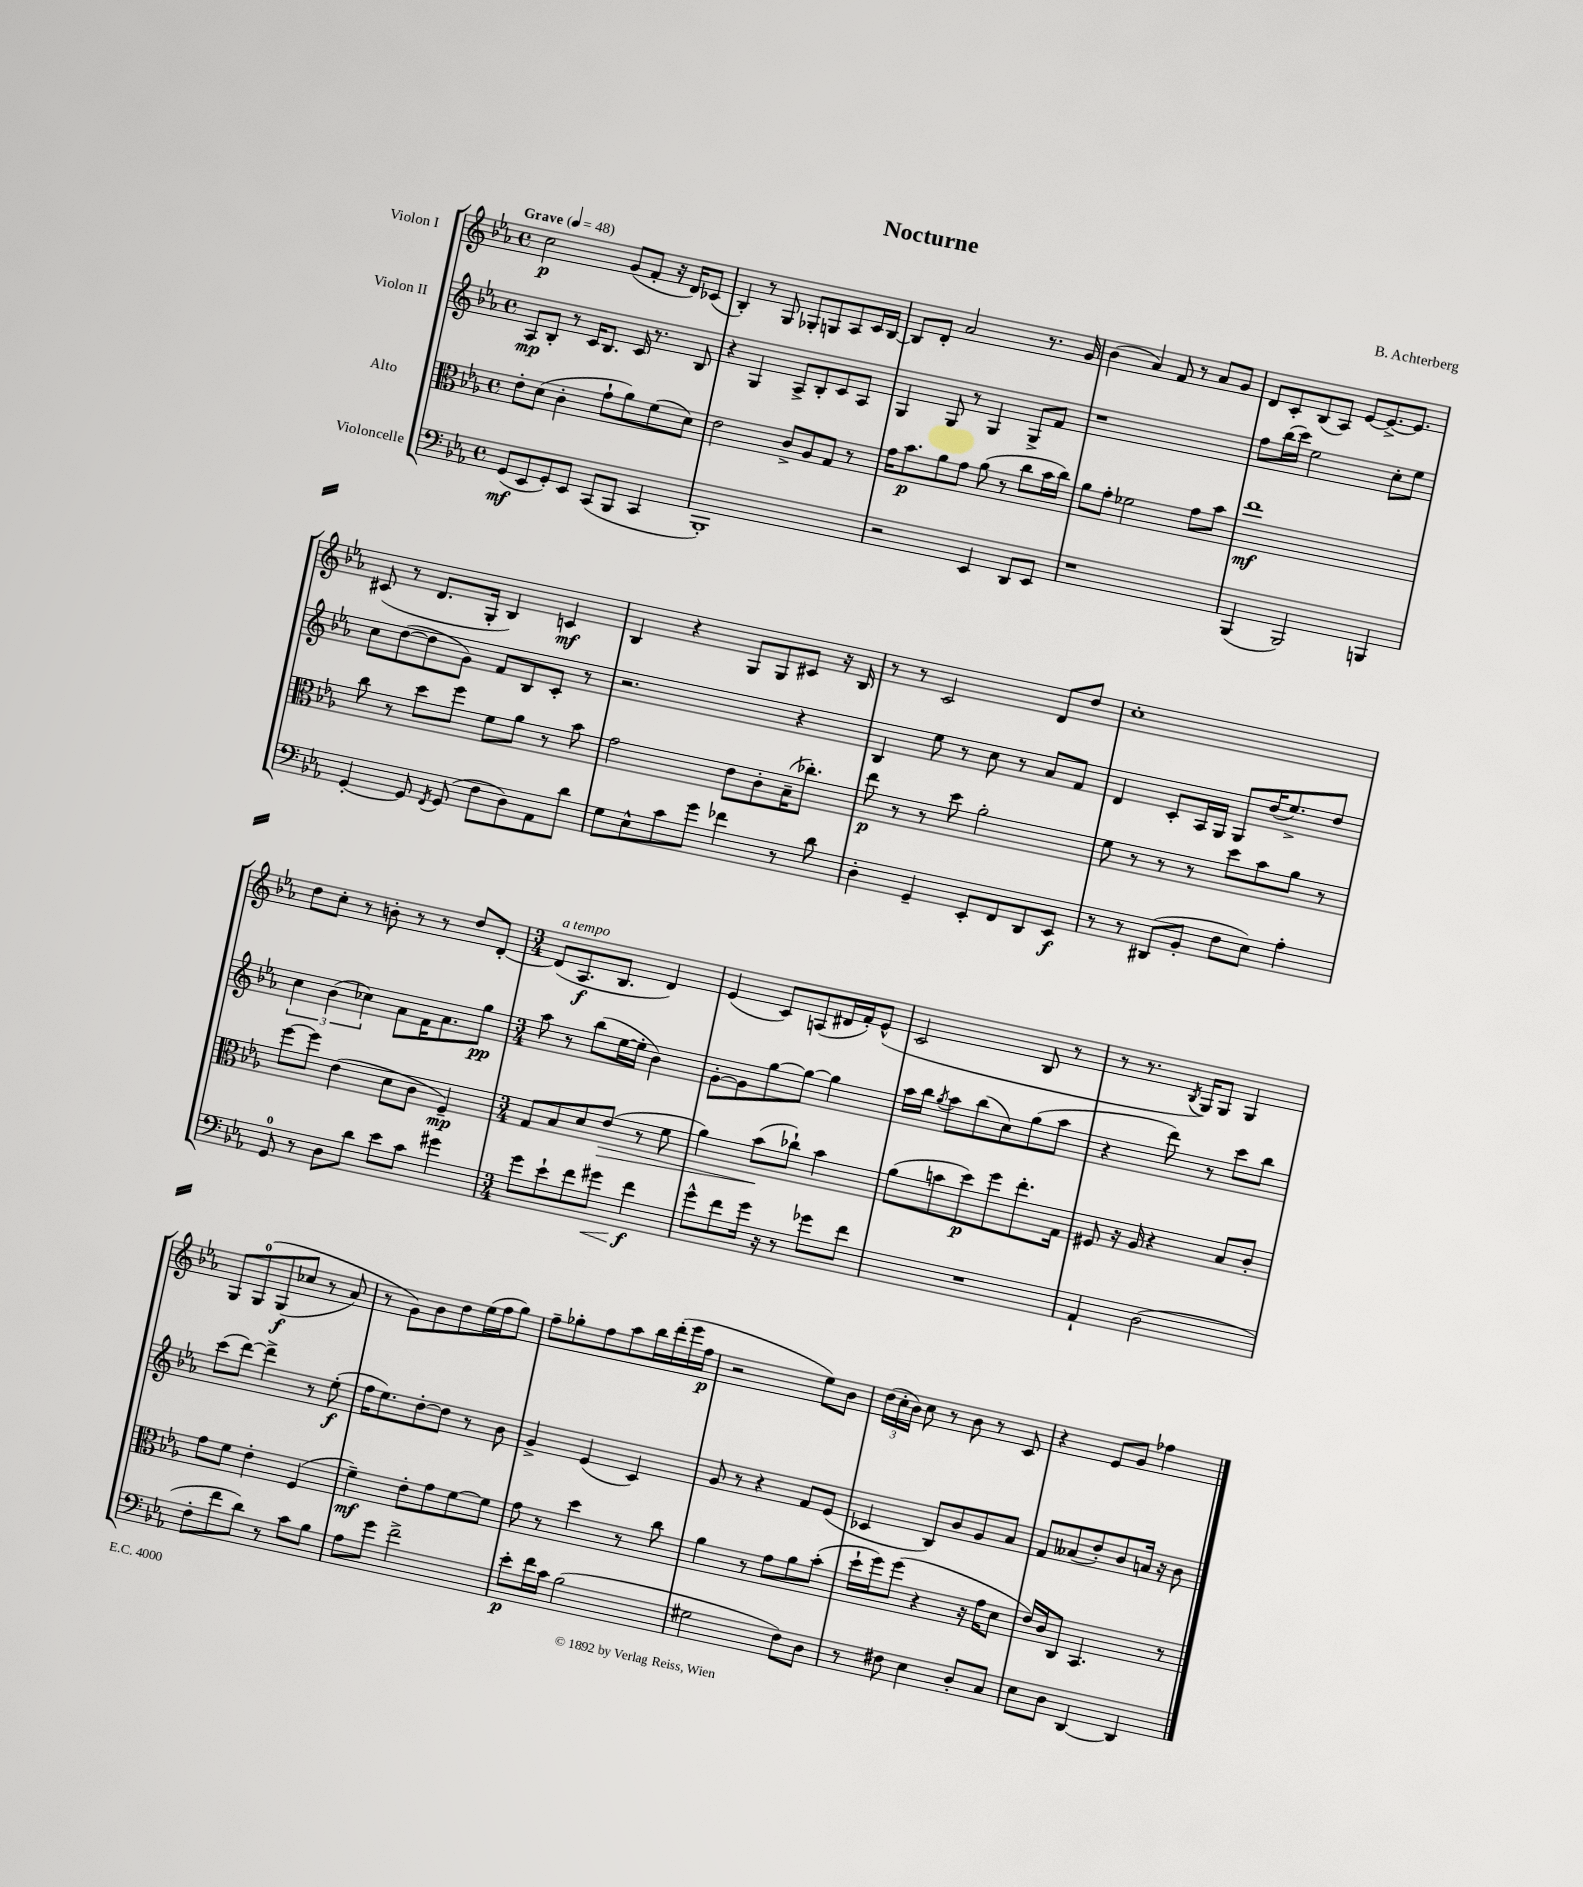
\header { title = "Nocturne" composer = "B. Achterberg" }
<<
\new StaffGroup <<
\new Staff = "s0" \with { instrumentName = "Violon I" } {
    \clef treble \key ees \major \defaultTimeSignature \time 4/4 \tempo "Grave" 4 = 48
    \autoBeamOff c''2\p g'8[( f'8]-. r16 d'16[) ces'8]( |
    bes4-.) r8 g8 ges8[-. g8 aes8 c'16 bes16]~ |
    bes8[ d'8]-. aes'2 r8. g'16 |
    bes'4( aes'4) f'8 r8 aes'8[ g'8] |
    d'8[ c'8-. bes8( aes8]) ees'8[~ ees'8.~-> ees'8.] |
    cis'8( r8 d'8.[ g16]-. bes4) c'4\mf |
    bes4 r4 g8[ g8 cis'8] r16 bes16 |
    r8 r8 c'2 d'8[ d''8] |
    c''1-. |
    d''8[ c''8]-. r8 b'8-. r8 r8 d''8[ d'8]~-. |
    \numericTimeSignature \time 3/4 d'8[^\markup { \italic "a tempo" }( aes8.\f bes8.] d'4) |
    ees'4( c'8[) a8( dis'16 f'16-.) ees'8]-^( |
    c'2 bes8 r8 |
    r8 r8. \acciaccatura { bes8 } g16[) g8] g4 |
    g8[ g8-0\( g8\f( ces''8] r8 aes'8) |
    r8 g'8[\) bes'8 d''8 ees''16( f''16 g''8]) |
    f''8[-- ges''8-. f''8 aes''8 bes''16 d'''16-.( ees'''16 f''16]\p |
    r2 ees''8[) bes'8] |
    \tuplet 3/2 { d''16[( c''16-. bes'16]) } c''8 r8 bes'8 r8 c'8 |
    r4 ees'8[ g'8] fes''4 \bar "|." |
}
\new Staff = "s1" \with { instrumentName = "Violon II" } {
    \clef treble \key ees \major \defaultTimeSignature \time 4/4
    \autoBeamOff aes8[\mp bes8]-. r8 c'16[ bes8.] c'16 r8. bes8 |
    r4 g4 aes8[-> bes8-. c'8 aes8] |
    g4 g8 r8 g4 g8[-> f'8] |
    r1 |
    f''8[ bes''16( c'''16]) ees''2 c''8[-. ees''8] |
    c''8[ d''8~( d''8 g'8]) f'8[ bes8 c'8]-. r8 |
    r2. r4 |
    bes4 ees''8 r8 c''8 r8 aes'8[ f'8] |
    d'4 c'8[-. aes16 g16] g8[ d''16( ees''8.->) d''8] |
    \tuplet 3/2 { c''4 bes'4( ces''4) } aes'8[ f'16 aes'8. g''8]\pp |
    \numericTimeSignature \time 3/4 aes''8 r8 bes''8[( ees''16~ ees''16]-. bes'4) |
    g'8[~-. g'8 g''8~ g''8]~ g''4 |
    aes''16[ bes''16] \acciaccatura { g''8 } aes''8[ bes''8( c''8) g''8( aes''8] |
    r4 d'''8) r8 c'''8[ bes''8] |
    c'''8[( d'''8]~) d'''4-> r8 ees''8-.\f( |
    f''16[ ees''8.) d''8~-. d''8] r8 bes'8 |
    g'4-> ees'4( c'4) |
    g'8 r8 r4 f'8[ ees'8]( |
    ces'4 bes8[) bes'8 g'8 aes'8] |
    f'8[ aeses'8( d''8-.) bes'8 a'16] r16 bes'8 \bar "|." |
}
\new Staff = "s2" \with { instrumentName = "Alto" } {
    \clef alto \key ees \major \defaultTimeSignature \time 4/4
    \autoBeamOff ees'8[-. d'8]( c'4-. g'8[-! aes'8) f'8( d'8]) |
    ees'2 c'8[-> aes8 g8] r8 |
    g'16[ bes'8.\p aes'8 g'8] aes'8( r8 c''8[ bes'16 c''16]) |
    aes'8[ g'8]-. fes'2 g'8[ bes'8] |
    ees''1\mf |
    c''8 r8 d''8[ f''8] f'8[ aes'8] r8 bes'8 |
    g'2 ees'8[ c'8-. bes16--( ces''8.]-.) |
    ees''8\p r8 r8 d''8 aes'2-. |
    f'8 r8 r8 r8 d''8[ bes'8 aes'8] r8 |
    f''8[~ f''8] ees'4( d'8[ c'8] f4--\mp) |
    \numericTimeSignature \time 3/4 g8[ bes8 d'8 ees'8]\>( r8 f'8 |
    aes'4) bes'8[\!( ces''8]-!) bes'4 |
    aes'8[( b'8 d''8\p) f''8 ees''8.-. g16] |
    fis8 r16 aes16 r4 bes8[ c'8]-. |
    g'8[ f'8] ees'4-. f4( |
    f'4--\mf) ees'8[-. g'8 f'8~ f'8] |
    g'8 r8 d''4 r8 c''8 |
    aes'4 r8 g'8[ aes'8 bes'8]-.( |
    d''16[-! f''16) f''8]( r4 r16 g'16[ d'8] |
    ees'16[) c'16 c8] bes,4. r8 \bar "|." |
}
\new Staff = "s3" \with { instrumentName = "Violoncelle" } {
    \clef bass \key ees \major \defaultTimeSignature \time 4/4
    \autoBeamOff g,8[\mf( ees,8 g,8-.) ees,8] c,8[( bes,,8] c,4 |
    bes,,1-.) |
    r2 ees,4 d,8[ ees,8] |
    r1 |
    bes,,4( bes,,2) b,,4 |
    g,4~-. g,8 \acciaccatura { f,8 } g,8( f8[ d8) aes,8 d'8] |
    g8[ ees8-^ c'8 g'8] fes'4 r8 d'8 |
    d4-. g,4-- ees,8[-. f,8 d,8 ees,8]\f |
    r8 r8 dis,8[( bes,8]-. f8[ ees8]) aes4-. |
    g,8-0 r8 d8[ d'8] ees'8[ c'8] gis'4 |
    \numericTimeSignature \time 3/4 g'8[ ees'8-! f'8 gis'8]\< f'4\f\! |
    g'8[-^ f'8 g'16] r16 r8 ges'8[ f'8] |
    R2. |
    aes,4-! d2( |
    f8[-. f'8 d'8]) r8 c'8[ bes8] |
    aes8[ g'8] f'2-> |
    ees'8[-.\p f'16 c'16] bes2( |
    gis2 f8[) d8] |
    r8 fis8 ees4 d8[-. c8] |
    ees8[ d8] d,4~ d,4 \bar "|." |
}
>>
>>
\layout { \context { \Score \remove "Bar_number_engraver" } }
